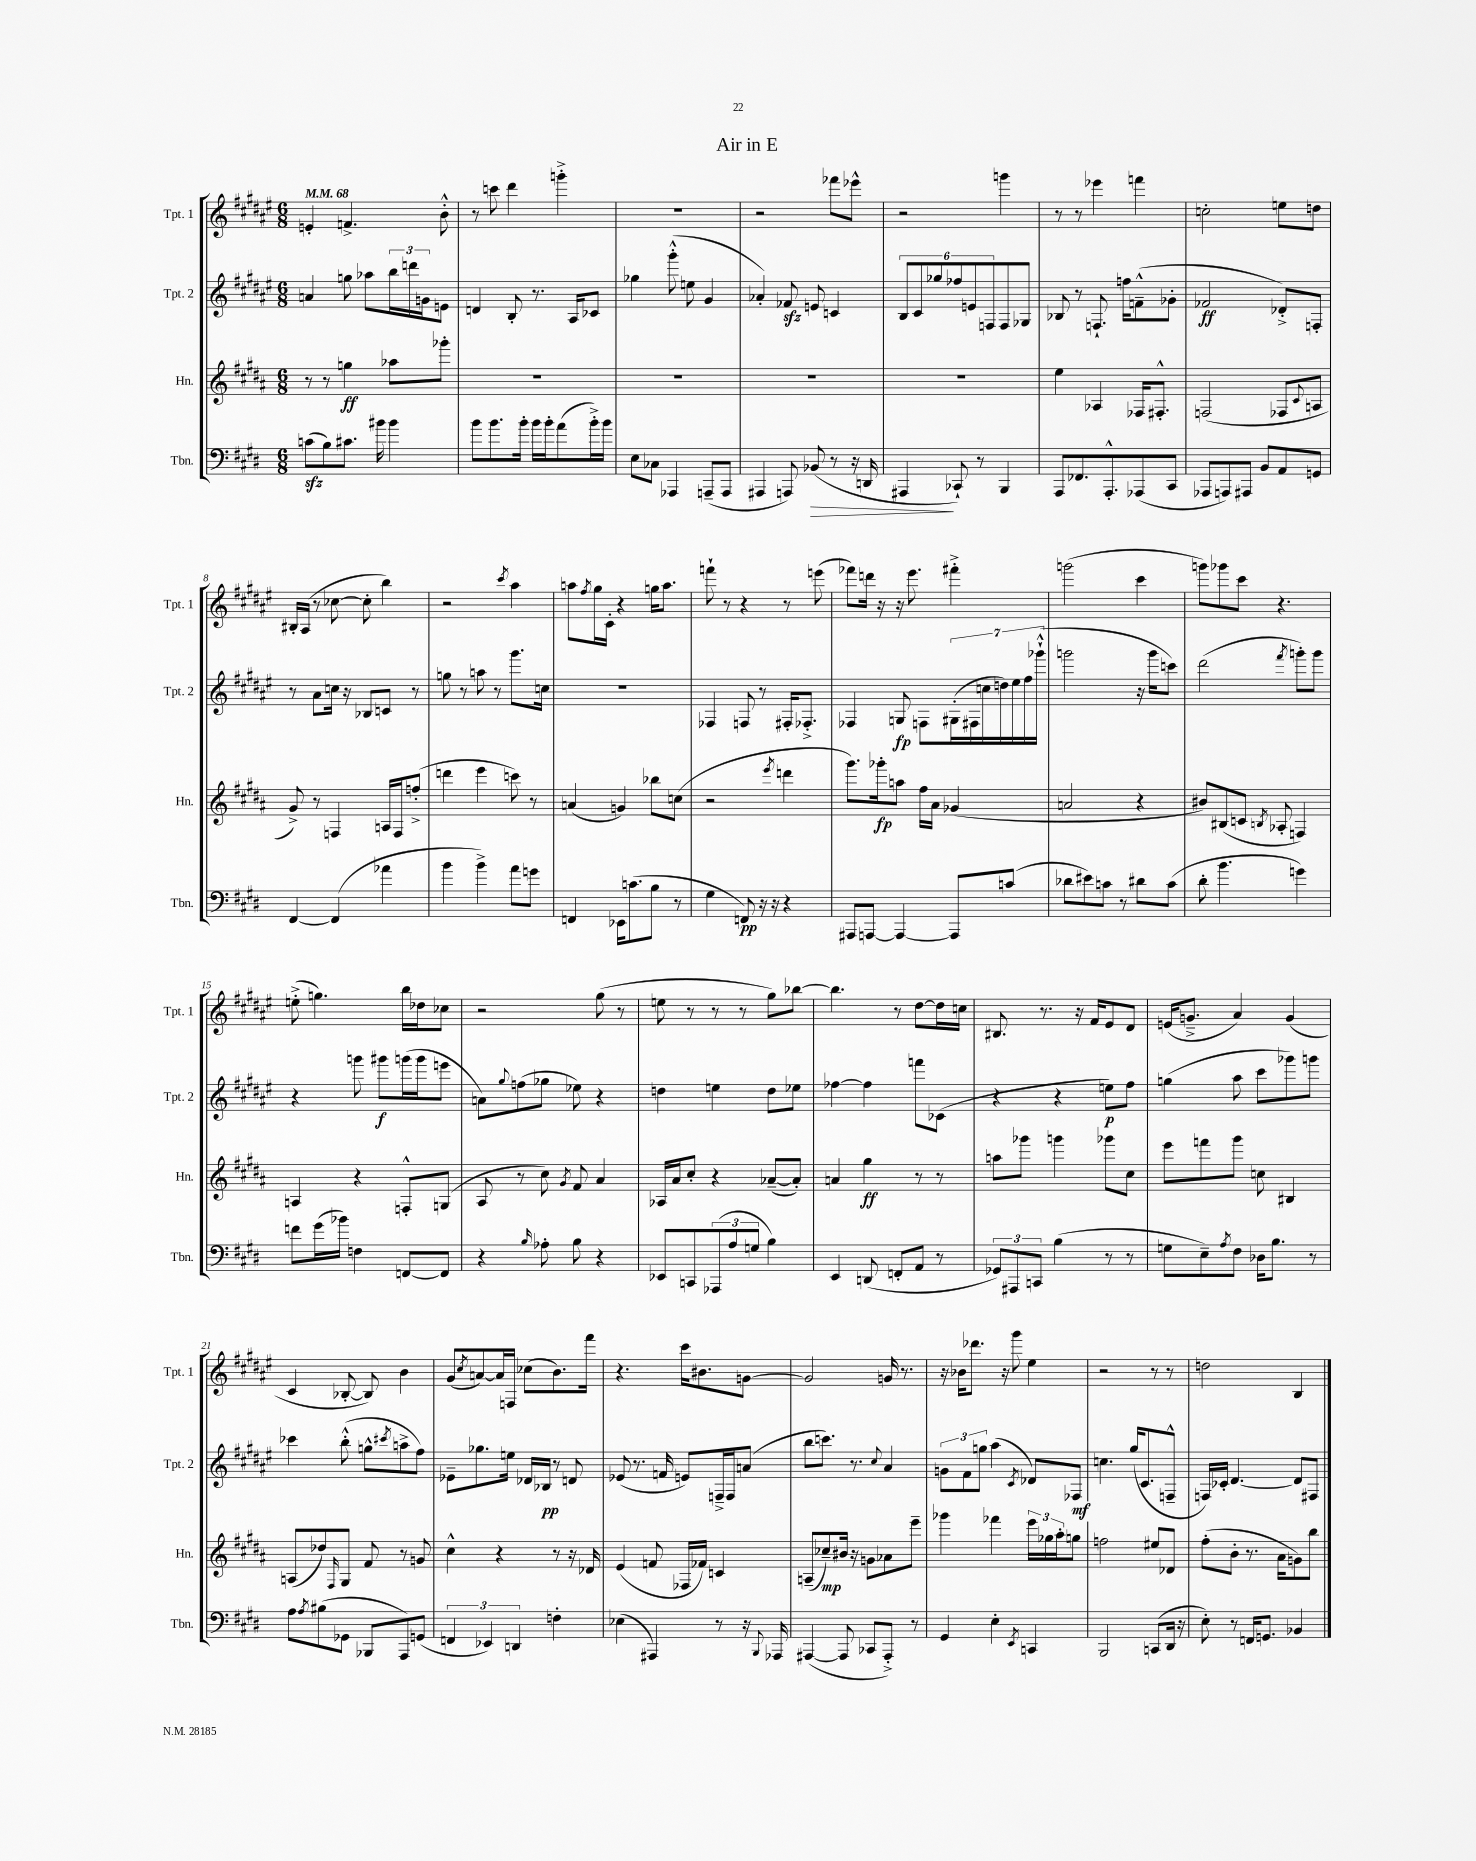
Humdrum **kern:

**kern	**kern	**kern	**kern
*staff4	*staff3	*staff2	*staff1
*clefF4	*clefG2	*clefG2	*clefG2
*k[f#c#g#d#]	*k[f#c#g#d#a#]	*k[f#c#g#d#a#e#]	*k[f#c#g#d#a#e#]
*M6/8	*M6/8	*M6/8	*M6/8
*MM68	*MM68	*MM68	*MM68
(8c	8r	4a	4e'
8B)	8r	.	.
8.c#	4gg	8gg	4.f^
.	.	8aa-	.
16b#	.	.	.
4b#	8aa-	24bb	.
.	.	24ddd	.
.	.	24g	.
.	8ggg-'	8e	8b'^^
=	=	=	=
8b	2.r	4d	8r
8.b	.	.	8ccc
.	.	8B'	4ddd#
16b'	.	.	.
16b	.	8.r	.
16b'	.	.	.
(8a	.	.	4ggg'^
.	.	16A#	.
16b'^)	.	8c-	.
16b	.	.	.
=	=	=	=
8E	2.r	4gg-	2.r
8C-	.	.	.
4AAA-	.	(8ggg#'^^	.
.	.	8ee	.
(8AAA~	.	4g#	.
8AAA	.	.	.
=	=	=	=
4AAA#	2.r	4a-')	2r
8AAA)	.	8f-	.
(8BB-	.	8e	.
8r	.	4c	8fff-
16r	.	.	8eee-^^
16DD	.	.	.
=	=	=	=
4AAA#	2.r	12B	2r
.	.	12c#	.
.	.	12gg-	.
8CC-`)	.	12ff-	.
.	.	12e	.
8r	.	.	.
.	.	12F	.
4BBB	.	8F	4ggg
.	.	8G-	.
=	=	=	=
8AAA	4ee	8B-	8r
8.FF-	.	8r	8r
.	4A-	8.F`	4eee-
8.AAA'^^	.	.	.
.	.	16ff	.
(8AAA-	16F-	(8f~^^	4fff
.	8.F#'^^	.	.
8CC#	.	8g-'	.
=	=	=	=
8AAA-	(2F	2f-	2cc'
8AAA)	.	.	.
8AAA#	.	.	.
8BB	.	.	.
8AA	8F-	8d-'^)	8ee
.	8qqc#	.	.
8GG	8A	8F'	8dd
=	=	=	=
[4FF#	8g#^)	8r	16B#'
.	.	.	(16A#
.	8r	8a#	8r
(4FF#]	4F	16cc	[8cc-
.	.	16r	.
.	.	8B-	8cc-']
4a-	16A	8c	4bb)
.	16F	.	.
.	(8ff'^	8r	.
=	=	=	=
4b	4ddd	8gg	2r
.	.	8r	.
4b^)	4eee	8aa	.
.	.	8r	.
.	.	.	8qccc#
8a	8ccc)	8.ggg#	4aa#
8g	8r	.	.
.	.	16cc	.
=	=	=	=
4FF	(4a	2.r	8aa
.	.	.	8qff#
.	.	.	16gg#
.	.	.	16c#'
16EE-	4g)	.	4r
(8.c	.	.	.
8B	8bb-	.	16gg
.	.	.	8.aa
8r	(8cc	.	.
=	=	=	=
4G#	2r	4F-	8fff`
.	.	.	8r
8FF)	.	8F	4r
16r	.	8r	.
16r	.	.	.
.	8qeee	.	.
4r	4ddd	16F#'	8r
.	.	8.F-'^	.
.	.	.	(8eee
=	=	=	=
8AAA#	8.ggg#)	4F-	8fff-)
[8AAA	.	.	16ddd
.	16ggg-'	.	16r
4AAA_	8aa	8G	16r
.	.	.	8.eee#
.	16ff#	8F	.
.	16a#	.	.
8AAA]	(4g-	(28G#'	4fff#'^
.	.	28F#	.
.	.	28cc	.
.	.	28dd)	.
(8c	.	.	.
.	.	28ee#	.
.	.	28ff#	.
.	.	(28ggg-`^^	.
=	=	=	=
8d-	2a	2ggg	(2ggg
8e#)	.	.	.
8c	.	.	.
8r	.	.	.
8d#	4r	16r	4ccc#
.	.	16ggg	.
(8c	.	8ccc)	.
=	=	=	=
8d#'	8b#)	(2ddd#	8ggg)
4.b	(8B#	.	8ggg-
.	8c	.	8ccc#
.	8qB	.	.
.	8A-'	.	4.r
.	.	8qfff#	.
4g)	4F)	8ggg')	.
.	.	8ggg	.
=	=	=	=
8f	4A	4r	(8ee'^
(16g#	.	.	4.gg)
16b-)	.	.	.
4F	4r	8ggg	.
.	.	8ggg#	.
[8FF	8F'^^	(16ggg	16bb
.	.	16ggg	16dd-
8FF]	(8G	8eee	8cc-
=	=	=	=
4r	8A#	8a)	2r
.	.	8qqgg#	.
.	8r	(8ff	.
16qqB	.	.	.
8A-'	8cc#)	8gg-	.
.	8qg#	.	.
8B	8f#	8ee-)	.
4r	4a#	4r	(8gg#
.	.	.	8r
=	=	=	=
8EE-	16A-	4dd	8ee
.	16a#	.	.
8CC	8cc#'	.	8r
(12AAA-	4r	4ee	8r
12A	.	.	.
.	.	.	8r
12G	.	.	.
4B)	([8a-~	8dd	8gg#)
.	8a-'])	8ee-	[8bb-
=	=	=	=
4EE	4a	[4ff-	4.bb-]
(8DD	4gg#	4ff-]	.
8FF'	.	.	8r
8AA	8r	8fff	[8dd#
8r	8r	(8c-	16dd#]
.	.	.	16cc
=	=	=	=
12GG-)	8aa	4r	8.B#
12AAA#	.	.	.
.	8ggg-	.	.
12CC	.	.	.
.	.	.	8.r
(4B	4ggg	4r	.
.	.	.	16r
.	.	.	16f#
8r	8ggg-	8ee)	8e#
8r	8cc#	8ff#	8d#
=	=	=	=
8G	8eee	(4gg	(16e
.	.	.	8.g~^
8E~)	8fff	.	.
8qA	.	.	.
8F#	8ggg#	8aa#	4a#)
16D-	8cc	8ccc#	.
8.B	.	.	.
.	4B#	8ggg-)	(4g
8r	.	8ggg	.
=	=	=	=
8A	(8A	4ccc-	4c#
8qA	.	.	.
(8B#	8dd-)	.	.
.	16qqF#	.	.
8GG-	8G#	(8bb'^^	[8B-'
8BBB-	8f#	8gg^^	8B-])
.	.	8qccc#	.
8AAA)	8r	8aa^	4b
(8GG	8g	8ff#)	.
=	=	=	=
6FF	4cc#^^	8e-~	(8g#
.	.	.	8qcc#
.	.	8.gg-	[8a)
6EE-)	.	.	.
.	4r	.	16a]
.	.	16ee	16F
6DD	.	.	.
.	.	16d-	(8cc-
.	.	16B-	.
4F'	8r	8r	8.b)
.	16r	8d	.
.	16d-	.	16fff#
=	=	=	=
(4E-	(4e	(8e-	4.r
.	.	8.r	.
4AAA#)	8f	.	.
.	.	16f	.
.	16F-	8e)	16ccc#
.	16f-)	.	8.b#
8r	4c	16F~^	.
.	.	16F	.
16r	.	(8a	[8g
8qqBBB	.	.	.
16AAA-	.	.	.
=	=	=	=
([4AAA#	(8A~	8bb	2g]
.	8cc-~)	8.ccc)	.
8AAA#]	16b#	.	.
.	16r	8.r	.
8CC-	8g	.	.
.	.	8qqcc#	.
8AAA#'^)	8a-	4a#	16g
.	.	.	8.r
8r	8eee~	.	.
=	=	=	=
4GG#	4ggg-	12g	16r
.	.	.	16b-
.	.	12f#	.
.	.	.	8.ddd-
.	.	12gg	.
4E'	4fff-	(4aa#	.
.	.	.	16r
.	.	.	8ggg#
8qEE	.	8qc#	.
4CC	24eee	8d-)	4ee#
.	24gg-	.	.
.	24aa#'	.	.
.	8gg	8F-	.
=	=	=	=
2BBB	2ff	4.cc	2r
.	.	(16gg#	.
.	.	8.c#	.
(8CC	8ee#	.	8r
16DD#	8d-	8F~^^	8r
16r	.	.	.
=	=	=	=
8E')	(8ff#'	16F)	2dd
.	.	16c-'	.
8r	8b'	[4.d#	.
16FF	8.r	.	.
8.GG	.	.	.
.	16a#	.	.
4BB-	8g)	8d#]	4B
.	8bb	8F#	.
==	==	==	==
*-	*-	*-	*-
